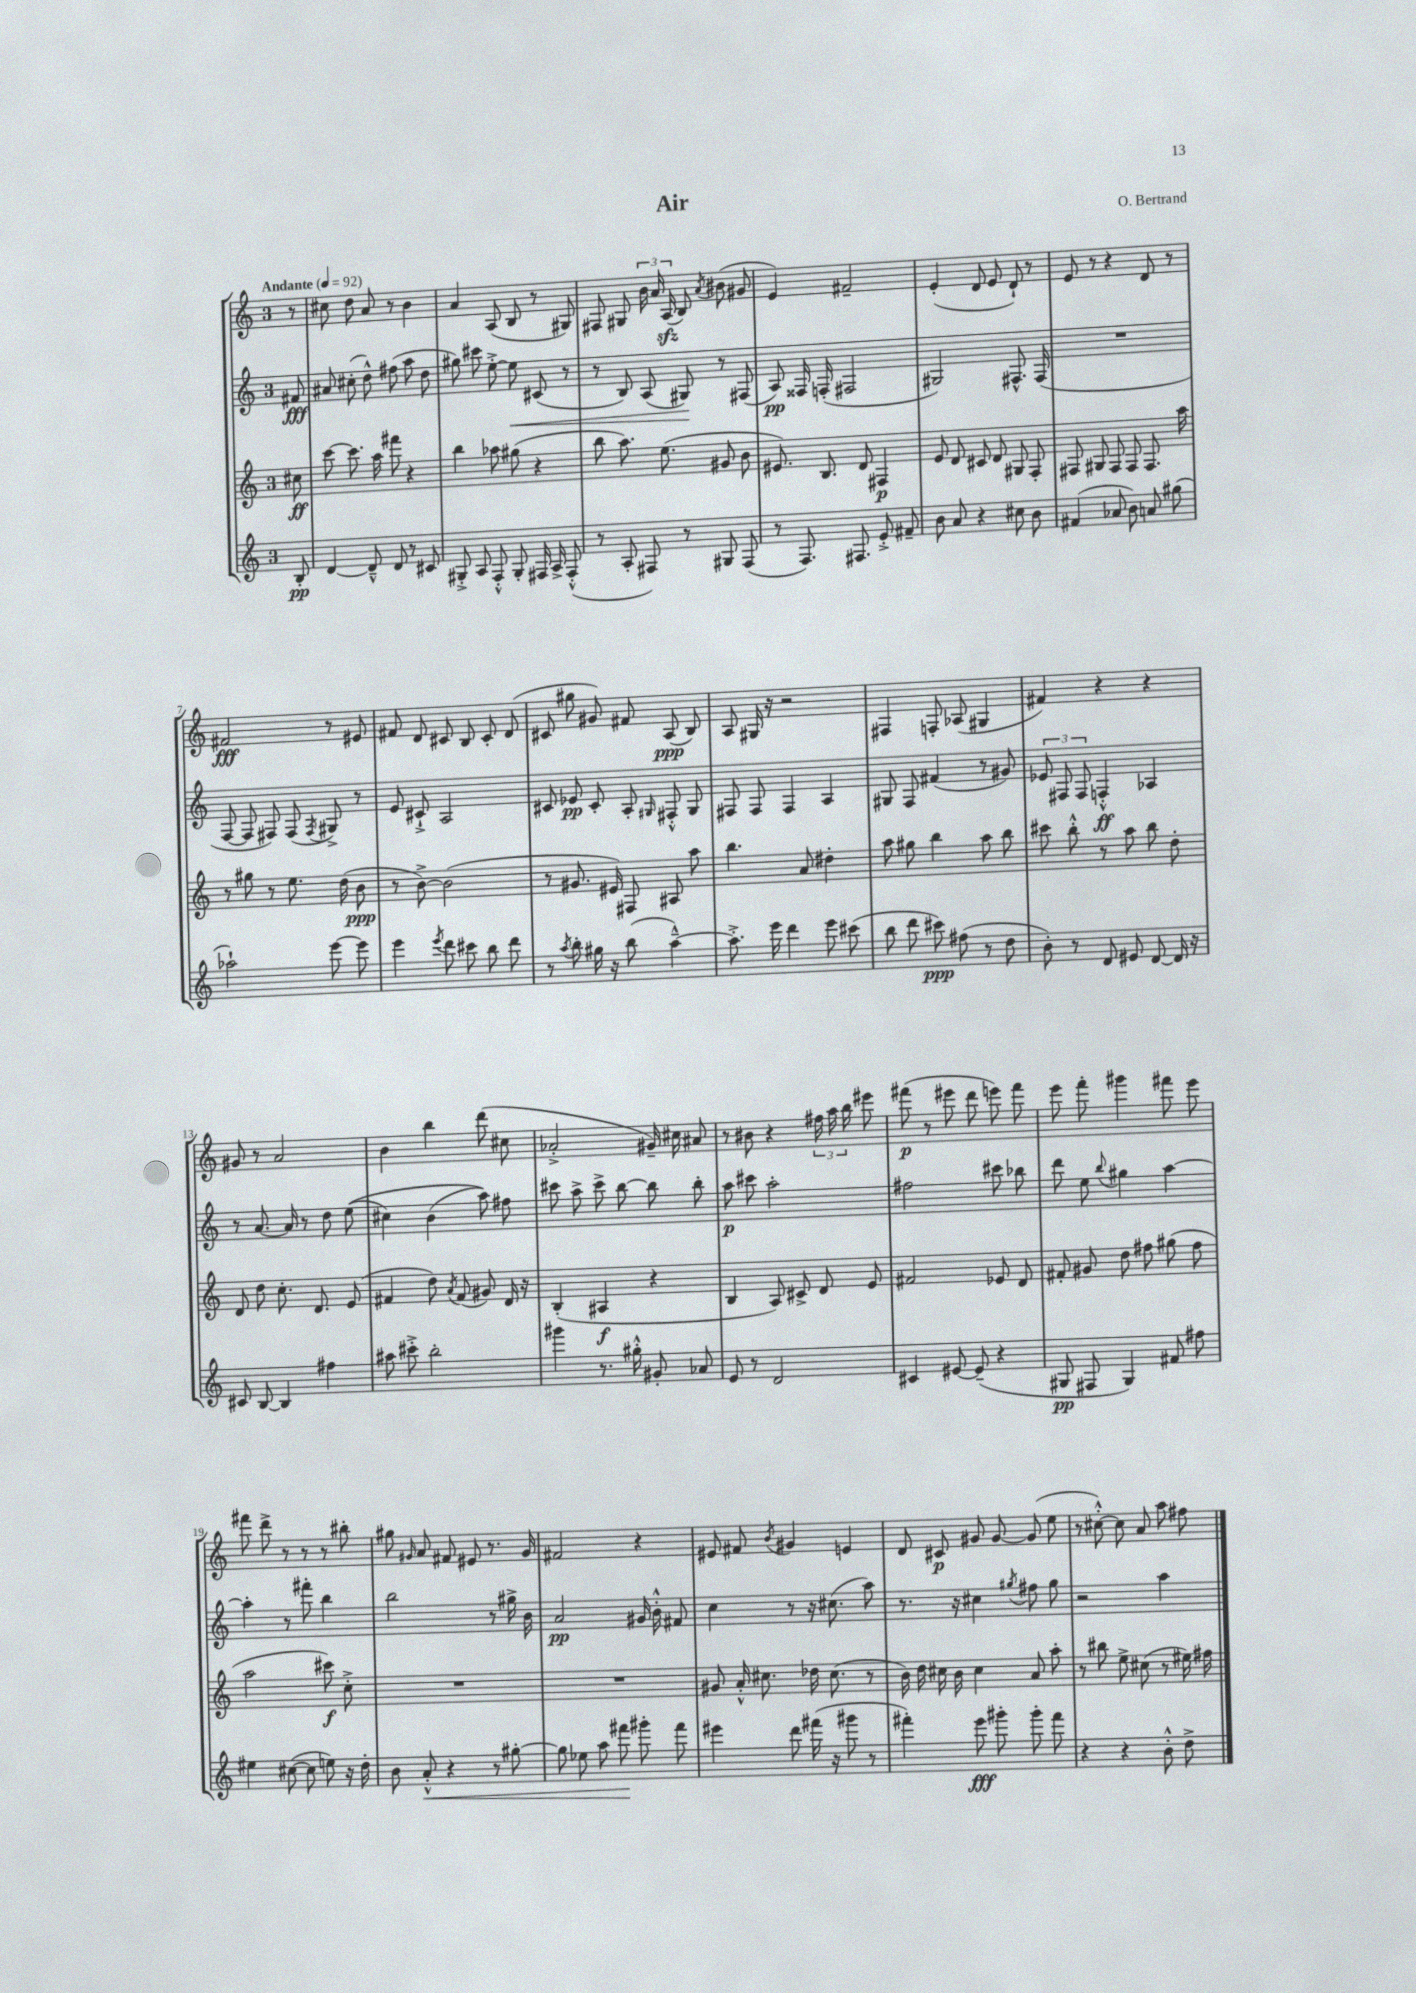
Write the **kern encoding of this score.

**kern	**kern	**kern	**kern
*staff4	*staff3	*staff2	*staff1
*clefG2	*clefG2	*clefG2	*clefG2
*k[]	*k[]	*k[]	*k[]
*M3/4	*M3/4	*M3/4	*M3/4
*MM92	*MM92	*MM92	*MM92
8B'	8cc#	8f#	8r
=	=	=	=
[4d	[8ccc	8a#	8cc#
.	8.ccc]	(8cc#'	8dd
8d~^^]	.	8dd^^)	8a
.	16aa	.	.
8d	8fff#	(8ff#	8r
8r	4r	8aa	4b
8c#	.	8dd	.
=	=	=	=
8G#'^	4bb	8gg#)	4a
8A	.	8ccc#	.
8F'^^	8aa-	[8ee'^	(8A
8G#'	(8gg#	8ee]	8B
16F#	4r	(8c#	8r
16A^	.	.	.
(8F#'^^	.	8r	8G#)
=	=	=	=
8r	8bb	8r	8F#
8A'	8.aa)	8B)	8G#
8F#)	.	(8A	24b
.	.	.	24a
.	(8.ee	.	.
.	.	.	(24A
8r	.	8G#)	8B)
.	.	.	8qa
8G#	8g#	8r	(8b#
(8F#	8b	(8F#	8g#
=	=	=	=
8r	8.e#)	8A)	4e)
8.F)	.	16F##	.
.	8.B	(16F'	.
.	.	2F#	2f#~
8.F#	.	.	.
.	8d	.	.
8e'^	4F#	.	.
8f#~	.	.	.
=	=	=	=
8b	8e	2G#)	(4e'
8a	8d	.	.
4r	8c#	.	8d
.	8d	.	8e
8cc#	8G#	8.F#^^	8d`)
8b	8F'	.	8r
.	.	(16F#	.
=	=	=	=
(4f#	8F#	2.r	8e
.	8G#	.	8r
8a-	8F#	.	4r
8b)	8F#	.	.
8a	8.F#	.	8d
(8gg#	.	.	8r
.	16aa	.	.
=	=	=	=
2aa-`)	8r	[8F	2f#
.	8gg#	8F]	.
.	8r	8F#)	.
.	8.ee	(8F#	.
.	.	8qF#	.
[8eee	.	8G#^)	8r
.	(16dd	.	.
8eee]	8b	8r	8e#
=	=	=	=
4eee	8r	8e	8f#
.	[8b^)	8c#`^	8d
8qeee	.	.	.
8ddd	(2b]	2A	8c#
8ccc#	.	.	8B
8bb	.	.	8c#'
8ddd	.	.	(8d
=	=	=	=
8r	8r	8c#	8c#
8qaa	.	.	.
8bb'	8.g#	8e-	8gg#
16gg#	.	8c#'	8g#)
16r	16e#)	.	.
(8bb	8F#	8A'	8f#
.	.	16qqG#	.
[4aa~^^)	8A#	8F#'^^	(8A
.	8aa	8G#	8B)
=	=	=	=
8.aa'^]	4.bb	8F#	8A
.	.	8F#	16G#
16eee	.	.	16r
4ddd	.	4F#	2r
.	8a	.	.
8eee	4dd#'	4A	.
(8ccc#	.	.	.
=	=	=	=
8bb	8aa	8G#	4F#
8ddd	8gg#	8F	.
8ccc#)	4bb	(4f#	8F'
(8ff#	.	.	(8A-
8r	8aa	8r	4G#
8dd	8bb	8g#)	.
=	=	=	=
8b')	8ccc#	12e-	4f#)
.	.	12F#	.
8r	8bb'^^	.	.
.	.	12F#	.
8d	8r	4F'^^	4r
8e#	8aa	.	.
[8d	8bb	4A-	4r
16d]	8dd'	.	.
16r	.	.	.
=	=	=	=
8c#	8d	8r	8g#
[8B	8dd	[8.a	8r
4B]	8.cc'	.	2a
.	.	16a]	.
.	.	8r	.
.	8.d	.	.
4ff#	.	8dd	.
.	(8e	&((8ee	.
=	=	=	=
8aa#	4f#	4cc#)	4b
8ccc#'^	.	.	.
2bb'	8dd)	(4b	4bb
.	8qa	.	.
.	(8f#	.	.
.	8g#)	8aa)&)	(8ddd
.	16d	8ff#	8cc#
.	16r	.	.
=	=	=	=
4ggg#	(4B'	8ccc#	2a-'^
.	.	8aa^	.
8.r	4A#	8ccc#^	.
.	.	[8bb	.
16gg#'^^	.	.	.
8g#'	4r	8bb]	16g#~)
.	.	.	16cc#
8a-	.	8bb'	8a#
=	=	=	=
8e	4B	8aa	8r
8r	.	8ccc#	8b#
2d	8A)	2aa'	4r
.	8c#^	.	.
.	8d	.	24ff#
.	.	.	24aa
.	.	.	24bb
.	8e	.	8eee#
=	=	=	=
4c#	2f#	2ff#	(8fff#
.	.	.	8r
[8e#	.	.	8eee#
(8e#~]	.	.	8ddd
4r	8e-	8ccc#	8eee)
.	8d	8bb-	8fff#
=	=	=	=
8G#	8f#'	8ddd	8eee
8F#	8g#	8ee	8fff'
.	.	8qqbb	.
4G#)	8dd	4gg#	4ggg#
.	8ff#	.	.
8f#	(8gg#	[4aa	8fff#
8ff#	8ff#	.	8eee
=	=	=	=
4ee#	2aa	4aa']	8fff#
.	.	.	8ddd^
([8cc#	.	8r	8r
8cc#]	.	8fff#'	8r
8ee)	8ccc#)	4bb	8r
16r	8cc'^	.	8bb#'
16dd'	.	.	.
=	=	=	=
8b	2.r	2bb	8gg#
.	.	.	16qqg#
8a'^^	.	.	8a
4r	.	.	8f#
.	.	.	8e#
8r	.	8r	8.r
[8gg#'	.	16gg#^	.
.	.	16b	16g#
=	=	=	=
8gg#]	2.r	2a	2f#
8ee-	.	.	.
8aa	.	.	.
8fff#	.	.	.
8ggg#'	.	16g#	4r
.	.	16b'^^	.
8fff#	.	8f#	.
=	=	=	=
4eee#	8g#	4cc	8e#
.	16a'^^	.	8f#
.	8.cc#	.	.
.	.	.	8qb
8ddd	.	8r	4g#
(16fff#	16dd-	16r	.
16r	(8.cc#	(8.cc#	.
8ggg#	.	.	4e
8r	8r	8aa)	.
=	=	=	=
4fff#')	16b)	8.r	8d
.	16dd	.	.
.	16cc#	.	8c#
.	16b	16r	.
8eee	4cc#	4cc#	8g#
8ggg#'	.	.	[8g#
.	.	8qgg#	.
8ggg#'	8a	8ff#	(8g#]
8fff#	8aa'	8gg#	8ee
=	=	=	=
4r	8r	2r	8r
.	8bb#	.	[8cc#'^^)
4r	8ee^	.	8cc#]
.	(8cc#	.	8a
8b'^^	8r	4aa	8aa
8dd^	16ee#)	.	8ff#
.	16ff#	.	.
==	==	==	==
*-	*-	*-	*-
